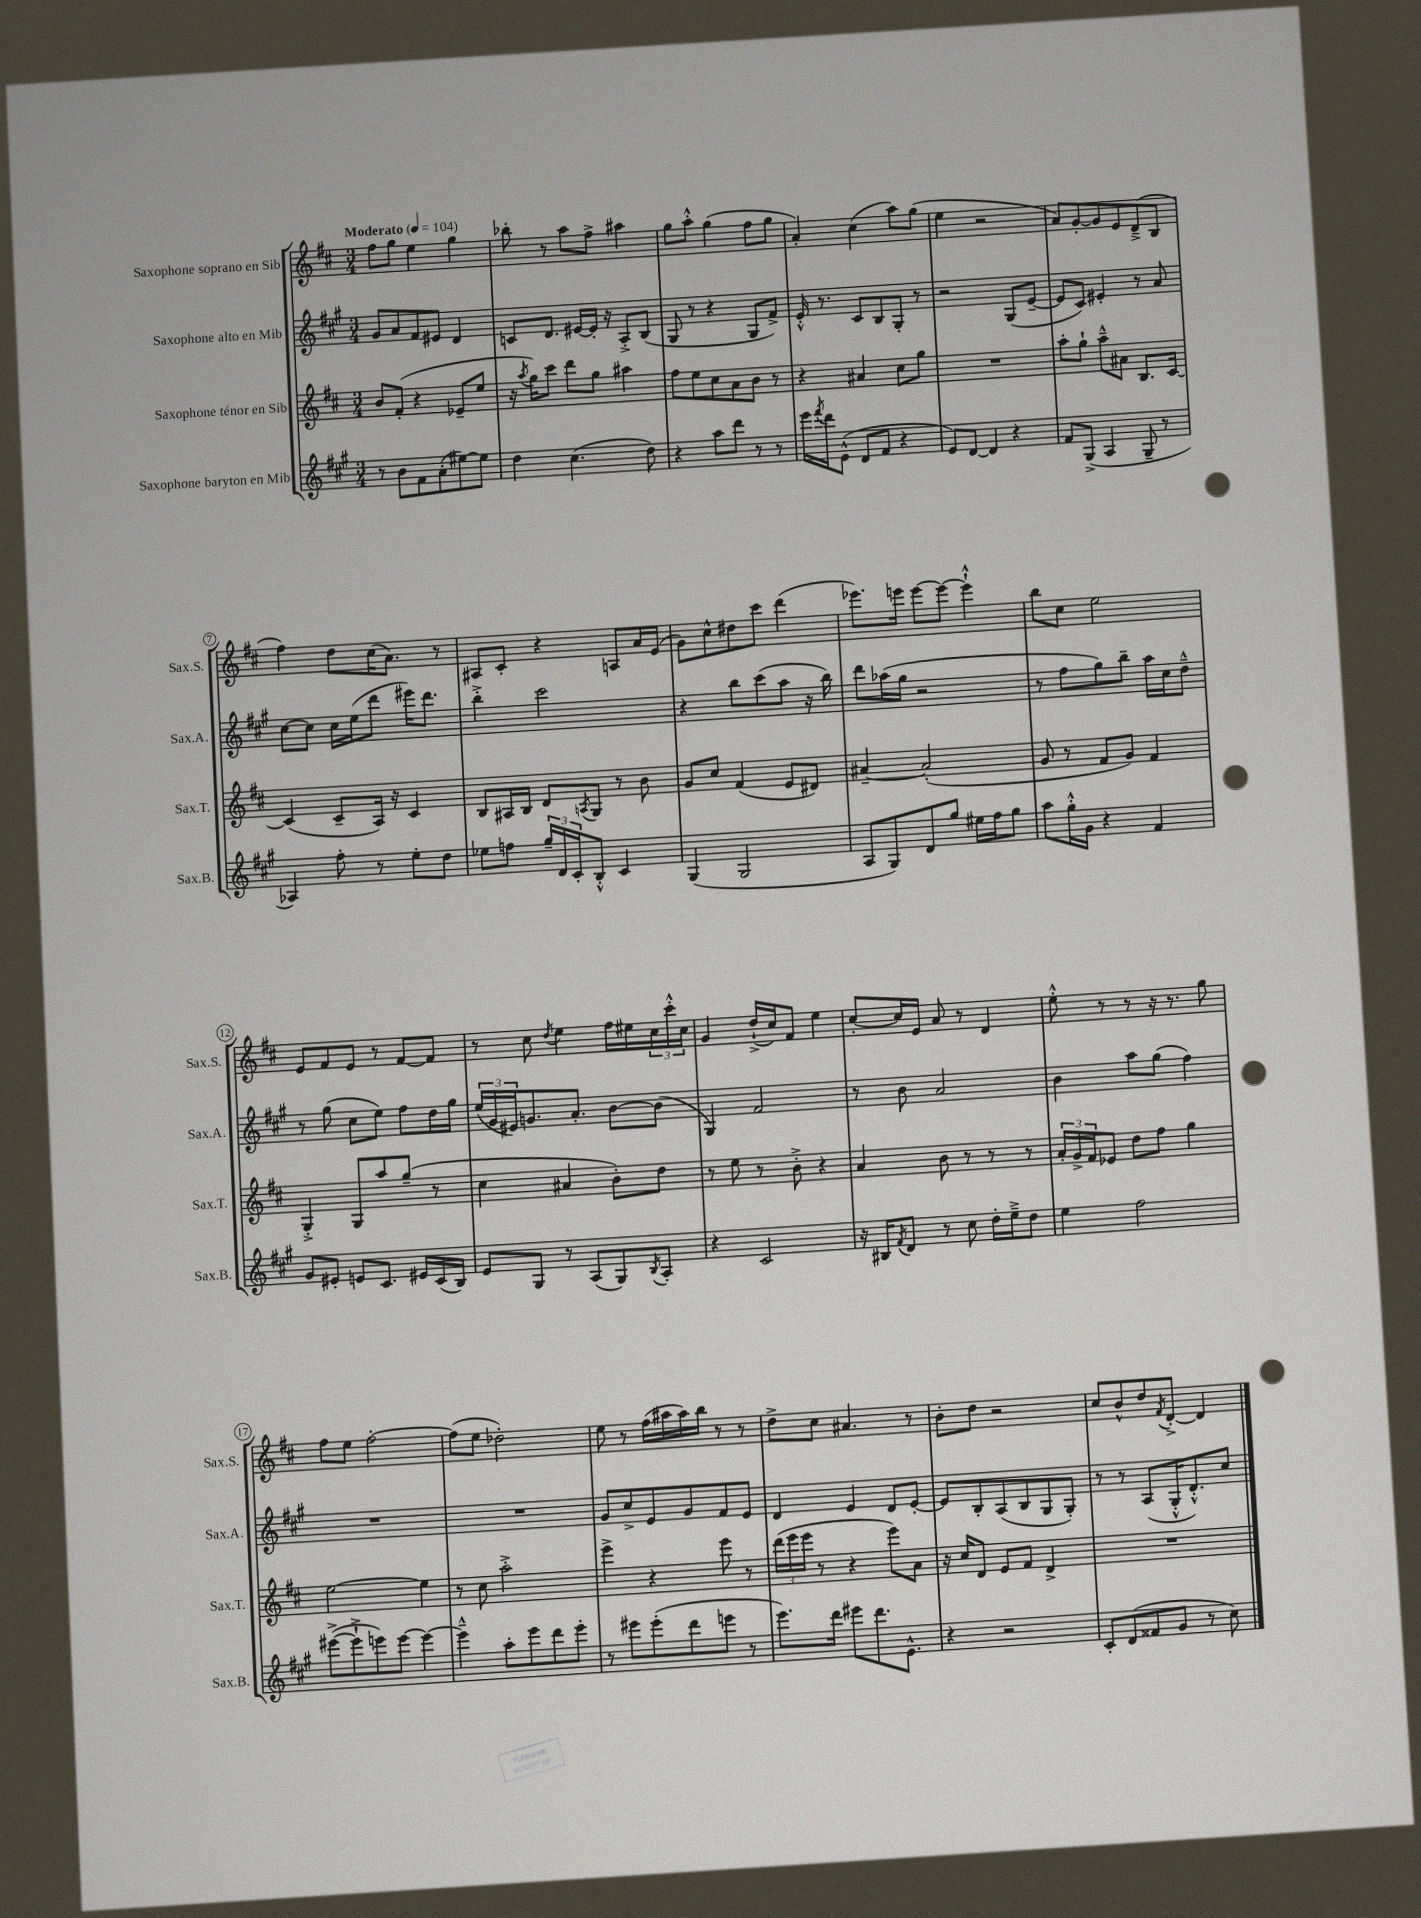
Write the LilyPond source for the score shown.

<<
\new StaffGroup <<
\new Staff = "s0" \with { instrumentName = "Saxophone soprano en Sib" shortInstrumentName = "Sax.S." } {
    \clef treble \key d \major \numericTimeSignature \time 3/4 \tempo "Moderato" 4 = 104
    fis''8 g''8 e''4 g''4 |
    bes''8-. r8 a''8 fis''8-> ais''4 |
    g''8 a''8-.-^ g''4( fis''8 g''8 |
    a'4-.) cis''4( a''8) g''8( |
    e''4 r2 |
    a'8) g'8~-. g'8 e'8 d'8--->( b8 |
    fis''4) d''8 cis''16( a'8.) r8 |
    ais8 cis'8-. r4 a8 a'16 e'16( |
    g'8) cis''8-^ dis''8 cis'''8 d'''4( |
    ees'''8.) e'''16 e'''8~ e'''8~ e'''4-!-^ |
    b''8 cis''8 e''2 |
    e'8 fis'8 e'8 r8 fis'8~ fis'8 |
    r8 cis''8 \acciaccatura { d''8 } e''4 fis''16 eis''16 \tuplet 3/2 { cis''16 cis'''16-.-^ cis''16 } |
    g'4 d''16-!->( cis''16) fis'8 e''4 |
    cis''8~-. cis''16 e'16 a'8 r8 d'4 |
    e''8-.-^ r8 r8 r16 r8. g''8 |
    fis''8 e''8 fis''2~-. |
    fis''8( e''8 des''2-.) |
    e''8 r8 fis''16( ais''16 ais''16) b''16 r8 r8 |
    d''8-> cis''8 ais'4. r8 |
    b'8-. d''8 r2 |
    cis''8 b'8-^ d''8 \acciaccatura { fis'8 } d'8~-.-> d'4 \bar "|." |
}
\new Staff = "s1" \with { instrumentName = "Saxophone alto en Mib" shortInstrumentName = "Sax.A." } {
    \clef treble \key a \major \numericTimeSignature \time 3/4
    gis'8 a'8 fis'8 eis'8 d'4 |
    c'8 d'8. eis'16~ eis'16-. r16 a8-.-> b8( |
    gis8 r8 r4 gis8 fis'8->) |
    e'16-.-^ r8. cis'8 b8 gis8-. r8 |
    r2 gis8( e'8~-- |
    e'8 cis'8) eis'4-. r8 a'8 |
    cis''8~ cis''8 cis''16 e''16( d'''8 eis'''16) d'''8. |
    b''4-.-> cis'''2 |
    r4 b''8 cis'''8( a''8 r16 b''16) |
    d'''8 aes''16( gis''16 r2 |
    r8 fis''8 gis''8) b''8-- a''16 cis''16 d''8---^ |
    r8 gis''8( cis''8 e''8) fis''8 d''16 gis''16 |
    \tuplet 3/2 { e''16( gis'16 eis'16) } g'8. a'8.-. b'8~ b'8( |
    gis4) fis'2 |
    r8 b'8 a'2 |
    b'4 a''8 gis''8( fis''4) |
    R2. |
    R2. |
    gis'8 cis''8-> e'8 gis'8 fis'8 e'8 |
    d'4 e'4 d'8 e'8~-. |
    e'8 b8-. a8( b8 gis8 gis8-.) |
    r8 r8 a8( gis16-.-^ d'8.-.-^) cis''8 \bar "|." |
}
\new Staff = "s2" \with { instrumentName = "Saxophone ténor en Sib" shortInstrumentName = "Sax.T." } {
    \clef treble \key d \major \numericTimeSignature \time 3/4
    b'8 fis'8-.( r4 ees'8-- e''8 |
    r16 \acciaccatura { a''8 } g''16) cis'''8 d'''8 g''8 ais''4 |
    fis''8 e''8 cis''8 a'8 b'8 r8 |
    r4 ais'4 cis''8 g''8 |
    R2. |
    a''8-. g''8-! a''8---^ ais'8 b8. cis'16~ |
    cis'4( cis'8-- a16) r16 cis'4 |
    b8 ais16 b16 d'8 \acciaccatura { a8 } g8 r8 b'8 |
    g'8 cis''8 fis'4( e'8 dis'8) |
    ais'4~-- ais'2-.( |
    g'8 r8 fis'8 g'8) fis'4 |
    g4-.-> g8 a''8 g''8--( r8 |
    cis''4 ais'4 b'8-.) d''8 |
    r8 e''8 r8 b'8-.-> r4 |
    a'4 b'8 r8 r8 r8 |
    \tuplet 3/2 { a'16-. g'16-> fis'16 } ees'8 d''8 fis''8 g''4 |
    e''2~ e''4 |
    r8 cis''8 a''2-.-> |
    e'''4-> r4 e'''8 r8 |
    \tuplet 3/2 { d'''16( e'''16 e'''16 } r8 r4 e'''8) a'8 |
    r16 cis''16 d'8 e'8 fis'8 d'4-> |
    R2. \bar "|." |
}
\new Staff = "s3" \with { instrumentName = "Saxophone baryton en Mib" shortInstrumentName = "Sax.B." } {
    \clef treble \key a \major \numericTimeSignature \time 3/4
    r8 b'8 fis'8 a'8-.( eis''8~) eis''8 |
    d''4 cis''4.( d''8) |
    r4 a''8 d'''8 r8 r8 |
    e'''16 \acciaccatura { fis'''8 } d'''16 e'8-^( d'8 fis'8 r4 |
    e'8) d'8~ d'4 r4 |
    fis'8 gis8->( a4 gis8-- r8 |
    aes4) fis''8-. r8 e''8-. d''8 |
    ees''8 f''8 \tuplet 3/2 { gis''16-- d'16 cis'16-. } b8-.-^ cis'4 |
    gis4( gis2 |
    a8 gis8) d'8 gis''8 eis''16 fis''16 gis''8 |
    a''8 gis''16-.-^ gis'16 r4 fis'4 |
    gis'8 eis'8-. e'8 cis'8. eis'16 cis'16( b16) |
    e'8 gis8 r8 a8( gis8) \acciaccatura { b8 } a8-. |
    r4 cis'2 |
    r16 bis16 \acciaccatura { fis'8 } d'8 r8 cis''8 d''16-. e''16---> d''8 |
    e''4 fis''2 |
    eis'''8~->( eis'''8-!-> e'''8) e'''8~ e'''4~ |
    e'''4---^ a''8-. e'''8 d'''8 e'''8-. |
    r8 eis'''8 eis'''8-.( d'''8 e'''8 r8 |
    e'''8.) d'''16 eis'''8 d'''8. e'8.-^ |
    r4 r2 |
    cis'8-. d'8( fisis'8 gis'8 r8 cis''8) \bar "|." |
}
>>
>>
\layout { \context { \Score \override BarNumber.stencil = #(make-stencil-circler 0.1 0.3 ly:text-interface::print) } }
